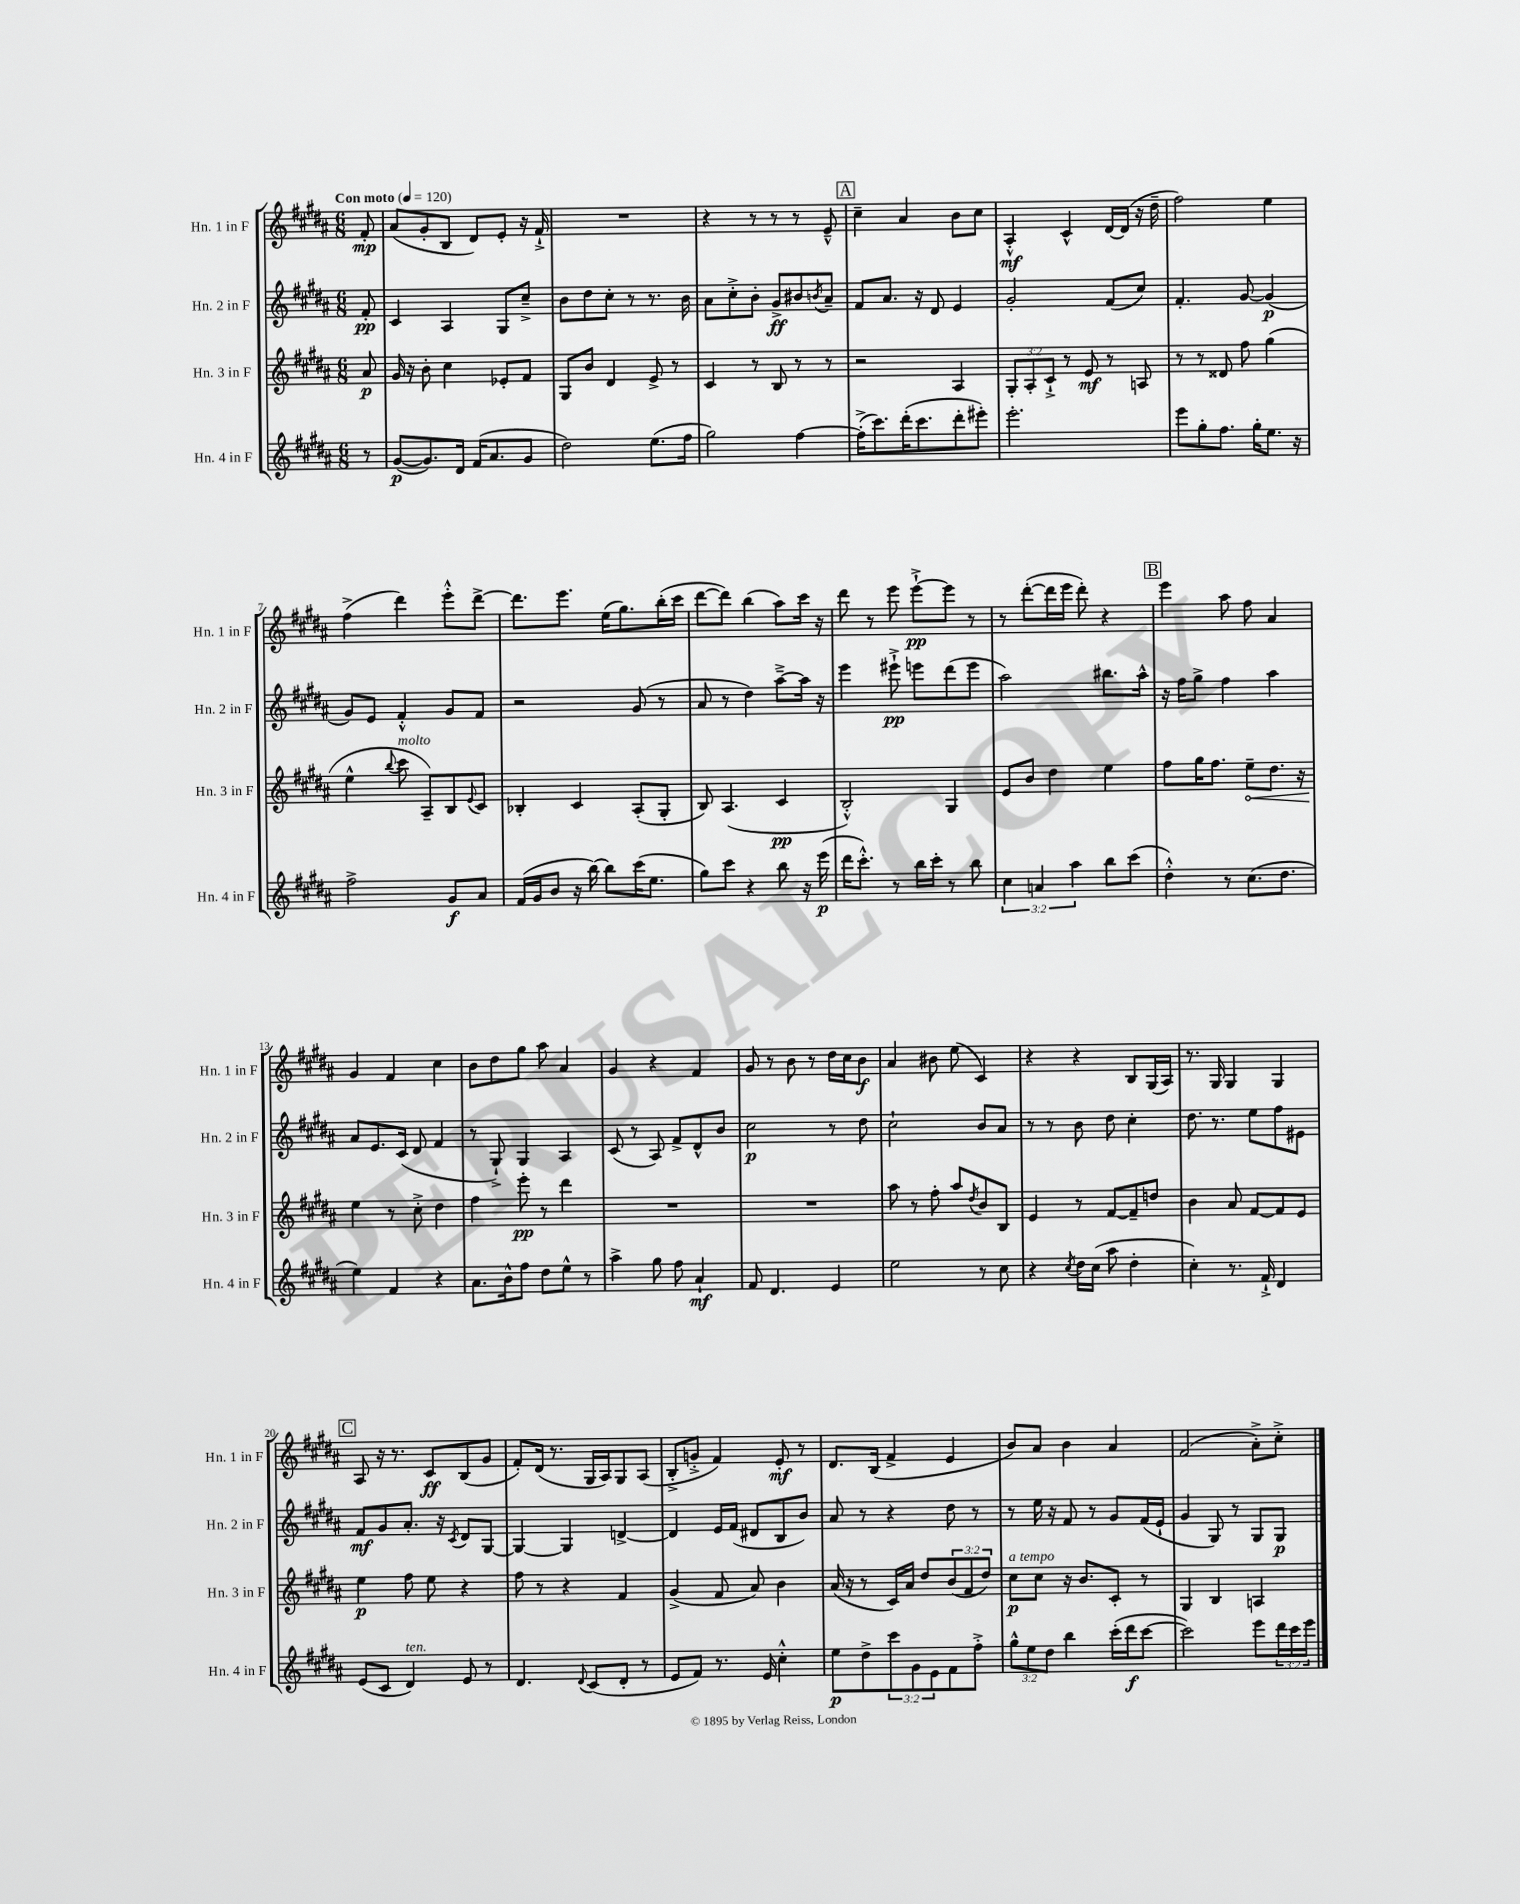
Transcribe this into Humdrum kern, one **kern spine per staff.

**kern	**kern	**kern	**kern
*staff4	*staff3	*staff2	*staff1
*clefG2	*clefG2	*clefG2	*clefG2
*k[f#c#g#d#a#]	*k[f#c#g#d#a#]	*k[f#c#g#d#a#]	*k[f#c#g#d#a#]
*M6/8	*M6/8	*M6/8	*M6/8
*MM120	*MM120	*MM120	*MM120
8r	8a#	8f#'	8f#'
=	=	=	=
([8g#	16g#	4c#	(8a#
.	16r	.	.
8.g#])	8b'	.	8g#'
.	4cc#	4A#	8B
16d#	.	.	.
(16f#	.	.	8d#)
8.a#	.	.	.
.	8e-'	8G#	8e'
8g#	8f#	8cc#~^	16r
.	.	.	16f#`^
=	=	=	=
2dd#)	8G#	8b	2.r
.	8b	8dd#	.
.	4d#	8cc#'	.
.	.	8r	.
(8.ee	8e^	8.r	.
.	8r	.	.
16ff#	.	16b	.
=	=	=	=
2gg#)	4c#	8a#	4r
.	.	8cc#'^	.
.	8r	8b'	8r
.	8B	8g#^	8r
[4ff#	8r	8b#	8r
.	.	8qb	.
.	8r	8a#~	8e~^^
=	=	=	=
(16ff#'^]	2r	8f#	4cc#~
8.ccc#)	.	.	.
.	.	8.a#	.
(16ddd#'	.	.	4a#
8.ccc#	.	16r	.
.	.	8d#	.
8ddd#'	4A#	4e	8b
8eee#')	.	.	8cc#
=	=	=	=
2.eee'	12G#'	2g#'	4A#'^^
.	12A#'	.	.
.	12c#`^	.	.
.	8r	.	4c#^^
.	8e	.	.
.	8r	(8f#	[16d#
.	.	.	(16d#]
.	8A	8cc#)	16r
.	.	.	16dd#~
=	=	=	=
8eee	8r	4.f#'	2ff#)
8gg#'	8r	.	.
8.ff#	8d##	.	.
.	8ff#	[8g#	.
16gg#'	.	.	.
8.ee	(4gg#	(4g#]	4ee
16r	.	.	.
=	=	=	=
2ff#^	4ee^^	8g#)	(4ff#^
.	.	8e	.
.	8qqbb	.	.
.	8ccc#	4f#'^^	4ddd#)
.	8A#~)	.	.
8g#	8B	8g#	8eee'^^
.	8qqe	.	.
8a#	8c#	8f#	[8ddd#^
=	=	=	=
(16f#	4B-'	2r	8.ddd#]
16g#	.	.	.
8b	.	.	.
.	.	.	8.eee
16r	4c#	.	.
[16bb)	.	.	.
8bb]	.	.	(16ee
.	.	.	8.gg#)
(16ccc#	(8A#'	(8g#	.
8.ee	.	.	.
.	8G#'	8r	(16bb'
.	.	.	16ccc#
=	=	=	=
8gg#)	8B)	8a#	[8ddd#
8ccc#	(4.A#	8r	8ddd#])
4r	.	4dd#)	(4bb
8bb	4c#	[8aa#~^	8aa#)
16r	.	16aa#]	16ccc#
(16eee	.	16r	16r
=	=	=	=
16ddd#	2B'^^)	4eee	8ddd#
8.ccc#'^^)	.	.	.
.	.	.	8r
8r	.	8eee#`^	8eee
16bb	.	8eee	[8eee`^
16ccc#'	.	.	.
8r	4G#	(8ddd#	8eee]
8bb	.	8eee	8r
=	=	=	=
6cc#	8e	2aa#)	8r
.	8b	.	([8ddd#'
6a	.	.	.
.	4dd#	.	16ddd#]
.	.	.	16eee
6aa#	.	.	.
.	.	.	8ddd#')
8bb	4ee	8.bb#	4r
(8ccc#	.	.	.
.	.	16aa#^^	.
=	=	=	=
4dd#'^^)	8ff#	16r	4eee
.	.	16ff#	.
.	16gg#	8gg#^	.
.	8.ff#	.	.
8r	.	4ff#	8aa#
(8.cc#	8ee~	.	8ff#
.	8.dd#	4aa#	4a#
8.dd#	.	.	.
.	16r	.	.
=	=	=	=
4ee)	4ee	8a#	4g#
.	.	8.e	.
4f#	8r	.	4f#
.	.	(16c#	.
.	8cc#'^	8d#	.
4r	4dd#	4f#	4cc#
=	=	=	=
8.a#	4ff#	8r	8b
.	.	8G#`^)	8dd#
16b^^	.	.	.
8ff#	8eee'	4G#	8gg#
8dd#	8r	.	8aa#
8ee^^	4ddd#	4A#	4a#
8r	.	.	.
=	=	=	=
4aa#^	2.r	(8c#	4g#
.	.	8r	.
8gg#	.	8A#)	4r
8ff#	.	8f#^	.
4a#`	.	8d#^^	4f#
.	.	8b	.
=	=	=	=
8f#	2.r	2cc#	8g#
4.d#	.	.	8r
.	.	.	8b
.	.	.	8r
4e	.	8r	16dd#
.	.	.	16cc#
.	.	8dd#	8b
=	=	=	=
2ee	8aa#	2cc#`	4a#
.	8r	.	.
.	8ff#'	.	8b#
.	8aa#	.	(8ee
.	8qdd#	.	.
8r	8b	8b	4c#)
8cc#	8B	8a#	.
=	=	=	=
4r	4e	8r	4r
.	.	8r	.
8qcc#	.	.	.
16dd#	8r	8b	4r
(16cc#	.	.	.
8aa#	[8f#	8dd#	.
4dd#'	8f#~]	4cc#'	8B
.	8dd	.	(16G#
.	.	.	16A#)
=	=	=	=
4cc#')	4b	8.dd#	8.r
.	.	8.r	16G#
8.r	8a#	.	4G#
.	[8f#	8ee	.
16f#`^	.	.	.
4d#	8f#]	8ff#	4G#
.	8e	8e#	.
=	=	=	=
(8e	4ee	8f#	8A#
8c#	.	8g#	16r
.	.	.	8.r
4d#)	8ff#	8.a#'	.
.	8ee	.	8c#
.	.	16r	.
.	.	8qc#	.
8e	4r	8d#	(8B
8r	.	[8G#	8g#
=	=	=	=
4.d#	8ff#	4G#_	8f#')
.	8r	.	(16d#
.	.	.	8.r
.	4r	4G#]	.
8qqd#	.	.	.
(8c#	.	.	16G#
.	.	.	16A#)
8d#'	4f#	[4d^	8G#
8r	.	.	(8A#
=	=	=	=
8e	(4g#^	4d]	8B'^
8f#)	.	.	8g'^
8.r	8f#	16e	4f#)
.	.	(16f#	.
.	8a#)	8d#	.
16e	.	.	.
4cc#'^^	4b	8B	8e'
.	.	8b)	8r
=	=	=	=
8ee	(16a#	8a#	8.d#
.	16r	.	.
8dd#^	8r	8r	.
.	.	.	(16B
12ccc#	16c#)	4r	4f#^
.	16a#	.	.
12g#	.	.	.
.	8dd#	.	.
12e	.	.	.
8f#	(12b	8dd#	4e
.	12f#	.	.
8ff#'^	.	8r	.
.	12dd#)	.	.
=	=	=	=
12gg#^^	8cc#	8r	8b)
12ee	.	.	.
.	8cc#	16ee	8a#
12dd#	.	.	.
.	.	16r	.
4bb	16r	8f#	4b
.	8.b	.	.
.	.	8r	.
(16ccc#'	8c#'	8g#	4a#
16ddd#	.	.	.
[8ccc#	8r	(16f#	.
.	.	16e`	.
=	=	=	=
2ccc#])	4G#	4g#	(2f#
.	4B	8G#)	.
.	.	8r	.
8eee	4A	8G#	8a#'^)
24ddd#	.	8G#	8cc#'^
24ccc#	.	.	.
24eee	.	.	.
==	==	==	==
*-	*-	*-	*-
